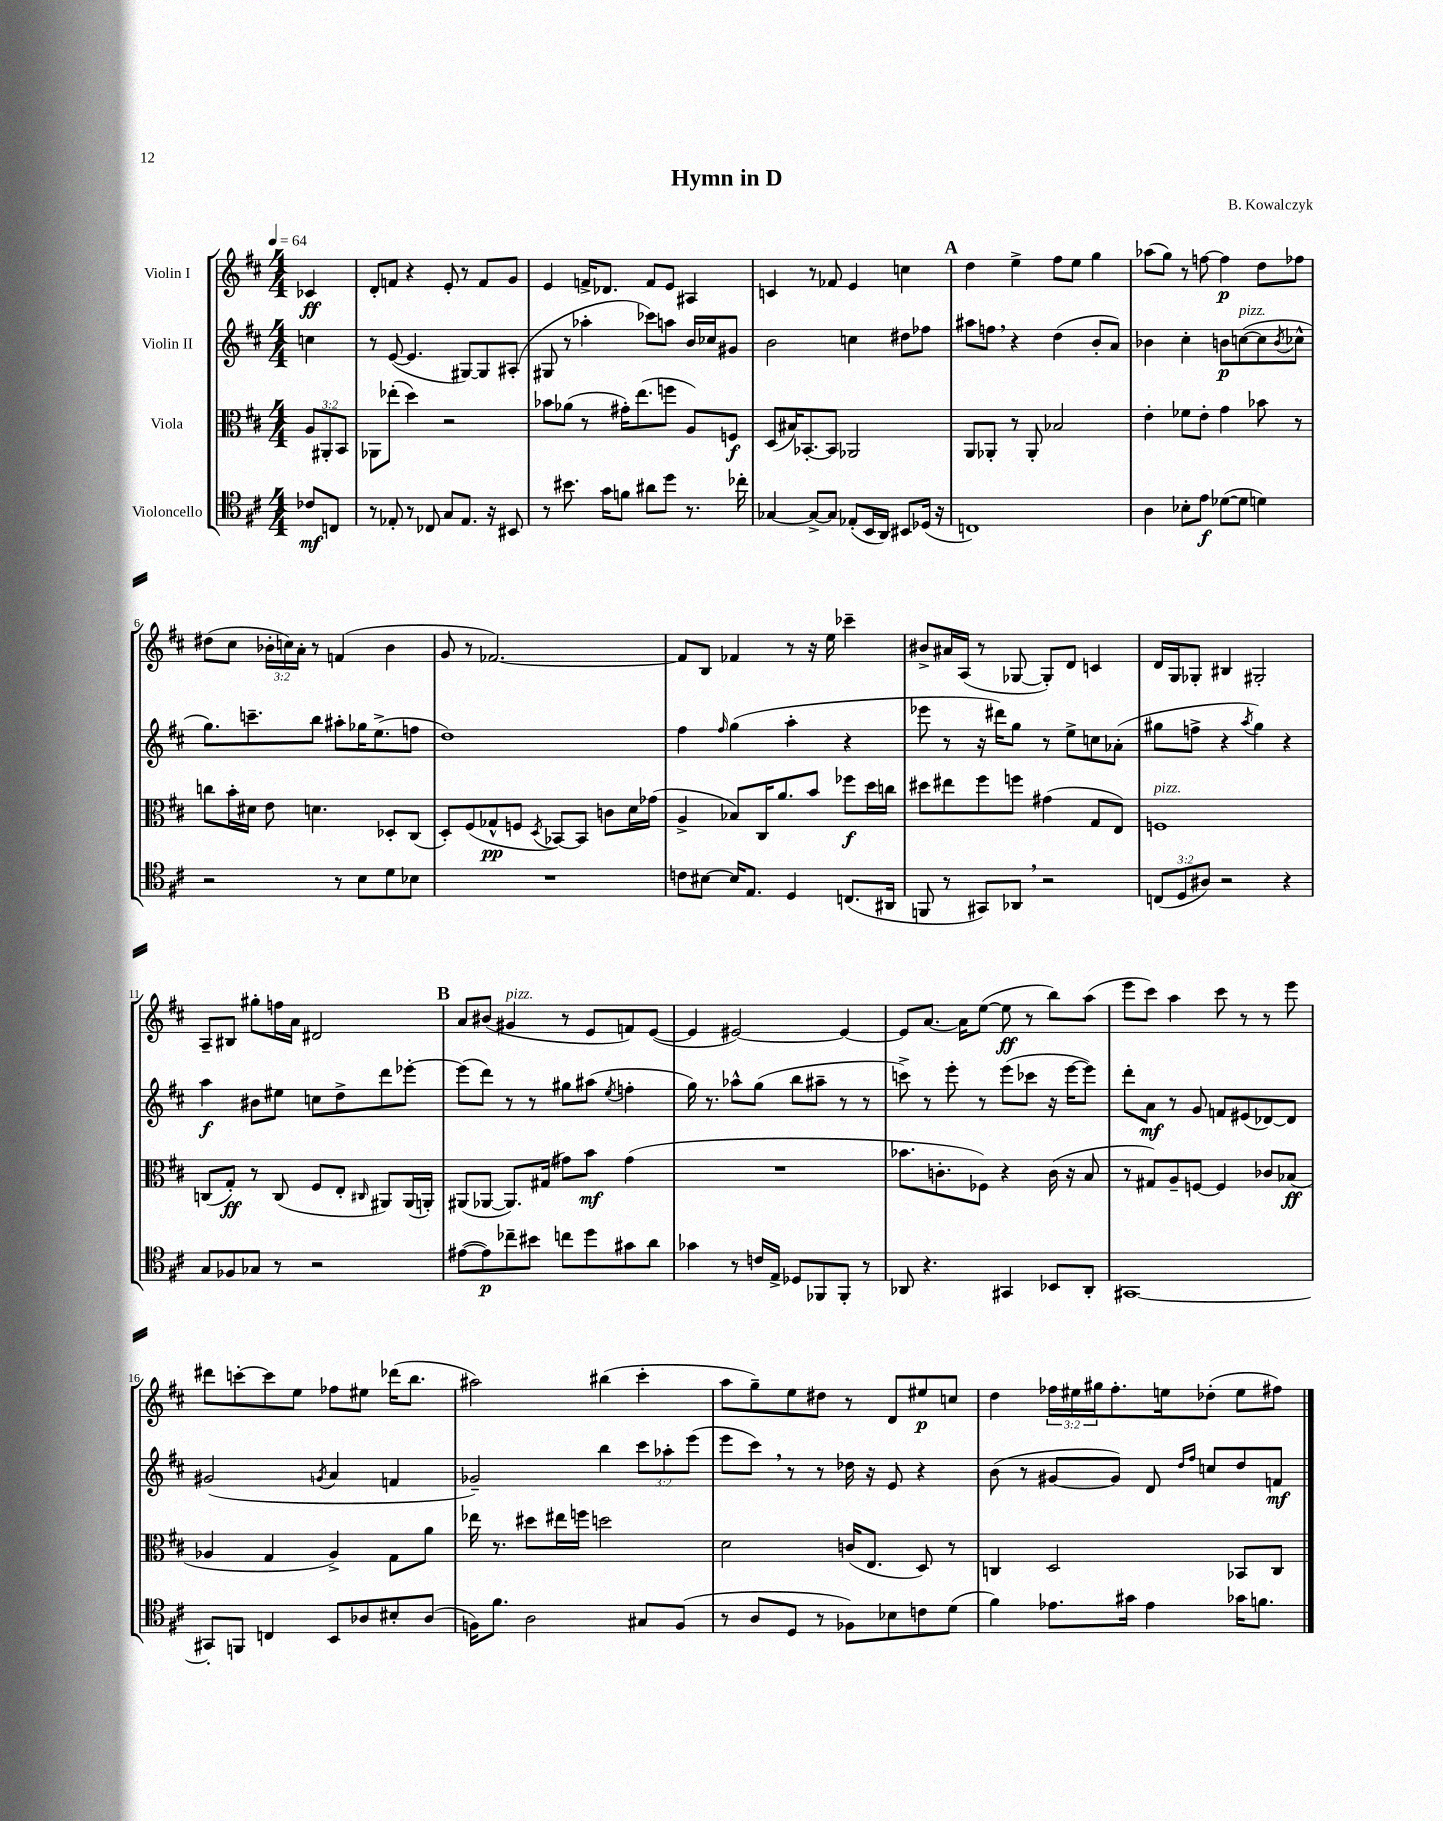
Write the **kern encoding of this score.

**kern	**dynam	**kern	**dynam	**kern	**dynam	**kern	**dynam
*part4	*part4	*part3	*part3	*part2	*part2	*part1	*part1
*staff4	*staff4	*staff3	*staff3	*staff2	*staff2	*staff1	*staff1
*I"Violoncello	*	*I"Viola	*	*I"Violin II	*	*I"Violin I	*
*clefC4	*	*clefC3	*	*clefG2	*	*clefG2	*
*k[f#c#]	*	*k[f#c#]	*	*k[f#c#]	*	*k[f#c#]	*
*M4/4	*	*M4/4	*	*M4/4	*	*M4/4	*
*MM64	*	*MM64	*	*MM64	*	*MM64	*
=	=	=	=	=	=	=	=
8c-X/L	mf	12A/L	.	4ccn\	.	4c-X/	ff
.	.	12AA#X'/	.	.	.	.	.
8Cn/J	.	.	.	.	.	.	.
.	.	12BB/J	.	.	.	.	.
=1	=1	=1	=1	=1	=1	=1	=1
8r	.	8AA-X\L	.	8r	.	8d'/L	.
8E-X'/	.	(8ee-X'\J	.	([8e/	.	8fn/J	.
8r	.	4dd\)	.	4.e/]	.	4r	.
8C-X/	.	.	.	.	.	.	.
8G/L	.	2r	.	.	.	8e'/	.
8.E-/J	.	.	.	[8G#X/L)	.	8r	.
.	.	.	.	8G#/]	.	8f/L	.
16r	.	.	.	.	.	.	.
8BB#X/	.	.	.	(8A#X'/J	.	8g/J	.
=2	=2	=2	=2	=2	=2	=2	=2
8r	.	8b-X\L	.	8G#X/	.	4e/	.
8.b#X\	.	(8a-X\J	.	8r	.	.	.
.	.	8r	.	4aa-X'\	.	16fn^/KL	.
16g\KL	.	.	.	.	.	8.d-X/J	.
8fn\J	.	16g#X'\KL)	.	.	.	.	.
.	.	(8.ee\	.	.	.	.	.
8a#X\L	.	.	.	8ccc-X\L)	.	8f/L	.
8dd\J	.	8ffn\J	.	8aan\J	.	8e/J	.
8.r	.	8A/L)	.	16b/LL	.	4A#X/	.
.	.	.	.	16cc-X/J	.	.	.
.	.	8Fn/J	f	8g#X/J	.	.	.
16cc-X'\	.	.	.	.	.	.	.
=3	=3	=3	=3	=3	=3	=3	=3
[4G-X/	.	(8D/L	.	2b\	.	4cn/	.
.	.	16B#X/K)	.	.	.	.	.
.	.	[8.BB-X'/	.	.	.	.	.
8G-^/L_	.	.	.	.	.	8r	.
8G-/J]	.	8BB-/J]	.	.	.	8f-X/	.
(8E-X'/L	.	2AA-X/	.	4ccn\	.	4e/	.
16BB/L	.	.	.	.	.	.	.
16AA/JJ)	.	.	.	.	.	.	.
8BB#X/L	.	.	.	8dd#X\L	.	4ccn\	.
(16D-X/Jk	.	.	.	8ff-X\J	.	.	.
16r	.	.	.	.	.	.	.
!!LO:REH:place=s1:t=A
=4	=4	=4	=4	=4	=4	=4	=4
1Cn)	.	8AA/L	.	8aa#X\L	.	4dd\	.
.	.	8AA-X'/J	.	8ffn,\J	.	.	.
.	.	8r	.	4r	.	4ee^\	.
.	.	8AA-'/	.	.	.	.	.
.	.	2B-X/	.	(4dd\	.	8ff#\L	.
.	.	.	.	.	.	8ee\J	.
.	.	.	.	8b'/L	.	4gg\	.
.	.	.	.	8a/J)	.	.	.
=5	=5	=5	=5	=5	=5	=5	=5
4A\	.	4e'\	.	4b-X\	.	(8aa-X\L	.
.	.	.	.	.	.	8gg\J)	.
8B-X'\L	.	8f-X\L	.	4cc#'\	.	8r	.
8e\J	f	8e'\J	.	.	.	[8ffn\	.
([8d-X\L	.	4g\	.	8bn\L	p	4ff\]	p
!	!	!	!	!LO:TX:a:i:t=pizz.	!	!	!
8d-\J]	.	.	.	([8ccn\	.	.	.
4dn\)	.	8b-X\	.	8cc\]	.	8dd\L	.
.	.	.	.	8qb/	.	.	.
.	.	8r	.	8cc-X^^\J	.	8ff-X\J	.
!!LO:LB:g=z
=6	=6	=6	=6	=6	=6	=6	=6
2r	.	8ccn\L	.	8.gg\L)	.	(8dd#X\L	.
.	.	16b'\L	.	.	.	8cc#\J	.
.	.	16d#X\JJ	.	8.cccn~\	.	.	.
.	.	8e\	.	.	.	24b-X'\LL	.
.	.	.	.	.	.	24ccn\)	.
.	.	.	.	.	.	24a'\JJ	.
.	.	4.dn\	.	8bb\J	.	8r	.
8r	.	.	.	8aa#X'\L	.	(4fn/	.
8B\L	.	.	.	16gg-X\K	.	.	.
.	.	.	.	(8.ee^\	.	.	.
8d\	.	8D-X'/L	.	.	.	4b-\	.
8B-X\J	.	(8C#/J	.	8ffn\J	.	.	.
=7	=7	=7	=7	=7	=7	=7	=7
1r	.	8D'/L)	.	1dd)	.	8g/	.
.	.	(8F#/	.	.	.	8r	.
.	.	8G-X^^/	pp	.	.	[2.f-X/)	.
.	.	8Fn/J	.	.	.	.	.
.	.	8qD/	.	.	.	.	.
.	.	[8BB-X/L)	.	.	.	.	.
.	.	8BB-/J]	.	.	.	.	.
.	.	8cn\L	.	.	.	.	.
.	.	16d\L	.	.	.	.	.
.	.	(16g-X\JJ	.	.	.	.	.
=8	=8	=8	=8	=8	=8	=8	=8
8cn\L	.	4A^/	.	4ff#\	.	8f-/L]	.
[8B#X\J	.	.	.	.	.	8B/J	.
.	.	.	.	16qqff#/	.	.	.
16B#/KL]	.	8B-X/L)	.	(4gg\	.	4f-X/	.
8.E/J	.	.	.	.	.	.	.
.	.	16C#/K	.	.	.	.	.
.	.	8.a/	.	.	.	.	.
4D/	.	.	.	4aa'\	.	8r	.
.	.	8b/J	.	.	.	16r	.
.	.	.	.	.	.	16ee\	.
(8.Cn/L	.	8ff-X\L	f	4r	.	4ccc-X~\	.
.	.	16dd\L	.	.	.	.	.
16AA#X/Jk	.	16ccn\JJ	.	.	.	.	.
=9	=9	=9	=9	=9	=9	=9	=9
8FFn/	.	8dd#X\L	.	8eee-X\	.	8b#X^/L	.
8r	.	8ee#X\	.	8r	.	16a#X/L	.
.	.	.	.	.	.	(16A/JJ	.
8GG#X/L)	.	8ff#\	.	16r	.	8r	.
.	.	.	.	16ddd#X\KL)	.	.	.
8AA-X,/J	.	8ffn\J	.	8gg\J	.	[8G-X/	.
2r	.	(4g#X\	.	8r	.	8G-'/L])	.
.	.	.	.	8ee^\L	.	8d/J	.
.	.	8G/L	.	8ccn\	.	4cn/	.
.	.	8E/J)	.	(8a-X'\J	.	.	.
=10	=10	=10	=10	=10	=10	=10	=10
!	!	!LO:TX:a:i:t=pizz.	!	!	!	!	!
(12Cn/L	.	1Fn	.	8gg#X\L	.	16d/LL	.
.	.	.	.	.	.	16G/J	.
12D/	.	.	.	.	.	.	.
.	.	.	.	8ffn^\J	.	8G-X'/J	.
12A#X/J)	.	.	.	.	.	.	.
2r	.	.	.	4r	.	4B#X/	.
.	.	.	.	8qaa/	.	.	.
.	.	.	.	4gg#\)	.	2G#X'/	.
4r	.	.	.	4r	.	.	.
!!LO:LB:g=z
=11	=11	=11	=11	=11	=11	=11	=11
8G/L	.	(8Cn/L	.	4aa\	f	8A~/L	.
8F-X/	.	8G'/J)	ff	.	.	8B#X/J	.
8G-X/J	.	8r	.	8b#X\L	.	8gg#X'\L	.
8r	.	(8C/	.	8ee#X\J	.	16ffn\L	.
.	.	.	.	.	.	16a\JJ	.
2r	.	8F#/L	.	8ccn\L	.	2d#X/	.
.	.	8E'/J	.	8dd^\	.	.	.
.	.	16qqC#X/	.	.	.	.	.
.	.	8AA#X/L)	.	8ddd\	.	.	.
.	.	(16AA#/L	.	[8eee-X'\J	.	.	.
.	.	16AAn'/JJ)	.	.	.	.	.
!!LO:REH:place=s1:t=B
=12	=12	=12	=12	=12	=12	=12	=12
([8e#X\L	.	(8AA#X/L	.	(8eee-\L]	.	8a/L	.
8e#\])	p	[8AA-X/J	.	8ddd\J)	.	(8b#X/J	.
!	!	!	!	!	!	!LO:TX:a:i:t=pizz.	!
8cc-X~\	.	8.AA-/L])	.	8r	.	4g#X/	.
8b#X\J	.	.	.	8r	.	.	.
.	.	(16G#X/Jk	.	.	.	.	.
8ccn\L	.	8g#X\L)	.	8gg#X\L	.	8r	.
8dd\	.	8b\J	mf	(8aa#X\J	.	8e/L	.
.	.	.	.	8qee/	.	.	.
8g#X\	.	(4g#\	.	4ffn'\	.	8fn/)	.
8a\J	.	.	.	.	.	([8e/J	.
=13	=13	=13	=13	=13	=13	=13	=13
4g-X\	.	1r	.	16gg\)	.	4e/]	.
.	.	.	.	8.r	.	.	.
8r	.	.	.	8aa-X^^\L	.	[2e#X/)	.
16cn/LL	.	.	.	(8gg\J	.	.	.
16E^/JJ	.	.	.	.	.	.	.
8D-X/L	.	.	.	8bb\L	.	.	.
8FF-X/	.	.	.	8aa#X~\J	.	.	.
8FF-'/J	.	.	.	8r	.	4e#/_	.
8r	.	.	.	8r	.	.	.
=14	=14	=14	=14	=14	=14	=14	=14
8AA-X/	.	8.b-X\L	.	8cccn^\)	.	8e#/L]	.
4.r	.	.	.	8r	.	[8.a/J	.
.	.	8.cn'\	.	.	.	.	.
.	.	.	.	8eee'\	.	.	.
.	.	.	.	.	.	16a\KL]	.
.	.	8F-X\J)	.	8r	.	([8ee\J	.
4GG#X/	.	4r	.	(8eee\L	.	8ee\]	ff
.	.	.	.	8ccc-X\J	.	8r	.
8BB-X/L	.	(16c\	.	16r	.	8bb\L)	.
.	.	16r	.	[16eee\KL	.	.	.
8AA-'/J	.	8B/	.	8eee\J])	.	(8aa\J	.
=15	=15	=15	=15	=15	=15	=15	=15
[1GG#X	.	8r	.	8ddd'\L	.	8eee\L	.
.	.	8G#X/L)	.	8a\J	mf	8ccc#\J)	.
.	.	8A~/	.	8r	.	4aa\	.
.	.	[8Fn/J	.	8g/	.	.	.
.	.	4F/]	.	8fn/L	.	8ccc#\	.
.	.	.	.	(8e#X/	.	8r	.
.	.	8c-X/L	.	[8d-X/)	.	8r	.
.	.	(8B-X/J	ff	8d-/J]	.	8eee\	.
!!LO:LB:g=z
=16	=16	=16	=16	=16	=16	=16	=16
8GG#X'/L]	.	4A-X/	.	(2g#X/	.	8ddd#X\L	.
8FFn/J	.	.	.	.	.	[8cccn'\	.
4Cn/	.	4G/	.	.	.	8ccc\]	.
.	.	.	.	.	.	8ee\J	.
.	.	.	.	8qgn/	.	.	.
8BB/L	.	4A-^/)	.	4a/	.	8ff-X\L	.
8A-X/	.	.	.	.	.	8ee#X\J	.
8B#X'/	.	8G\L	.	4fn/	.	(16ddd-X\KL	.
.	.	.	.	.	.	8.bb\J	.
(8A-/J	.	8a\J	.	.	.	.	.
=17	=17	=17	=17	=17	=17	=17	=17
16Fn\KL)	.	16ee-X\	.	2g-X~/)	.	2aa#X\)	.
8.f#\J	.	8.r	.	.	.	.	.
2A\	.	8dd#X\L	.	.	.	.	.
.	.	16ee#X\L	.	.	.	.	.
.	.	16ffn\JJ	.	.	.	.	.
.	.	2ddn\	.	4bb\	.	(4bb#X\	.
8G#X/L	.	.	.	12ccc#\L	.	4ccc#'\	.
.	.	.	.	12aa-X'\	.	.	.
(8F/J	.	.	.	.	.	.	.
.	.	.	.	(12eee\J	.	.	.
=18	=18	=18	=18	=18	=18	=18	=18
8r	.	2d\	.	8eee\L	.	8aa\L	.
8A/L	.	.	.	8ccc#,\J)	.	8gg~\)	.
8D/J	.	.	.	8r	.	8ee\	.
8r	.	.	.	8r	.	8dd#X\J	.
8F-X\L)	.	(16cn/KL	.	16dd-X\	.	8r	.
.	.	8.E/J	.	16r	.	.	.
8B-X\	.	.	.	8e/	.	8d/L	.
8cn\	.	8D/)	.	4r	.	8ee#X/	p
(8d\J	.	8r	.	.	.	8ccn/J	.
=19	=19	=19	=19	=19	=19	=19	=19
4f#\)	.	4Cn/	.	(8b\	.	4dd\	.
.	.	.	.	8r	.	.	.
8.e-X\L	.	2D/	.	[8g#X/L	.	24ff-X\LL	.
.	.	.	.	.	.	24ee#X\	.
.	.	.	.	.	.	24gg#X\J	.
.	.	.	.	8g#/J])	.	8.ff-'\	.
16g#X\Jk	.	.	.	.	.	.	.
4e-\	.	.	.	8d/	.	.	.
.	.	.	.	.	.	16een\k	.
.	.	.	.	16qqdd/LL	.	.	.
.	.	.	.	16qqff#/JJ	.	.	.
.	.	.	.	8ccn/L	.	(8dd-X'\J	.
16g-X\KL	.	8BB-X/L	.	8dd/	.	8ee\L	.
8.fn\J	.	.	.	.	.	.	.
.	.	8C/J	.	8fn/J	mf	8ff#X\J)	.
==	==	==	==	==	==	==	==
*-	*-	*-	*-	*-	*-	*-	*-
